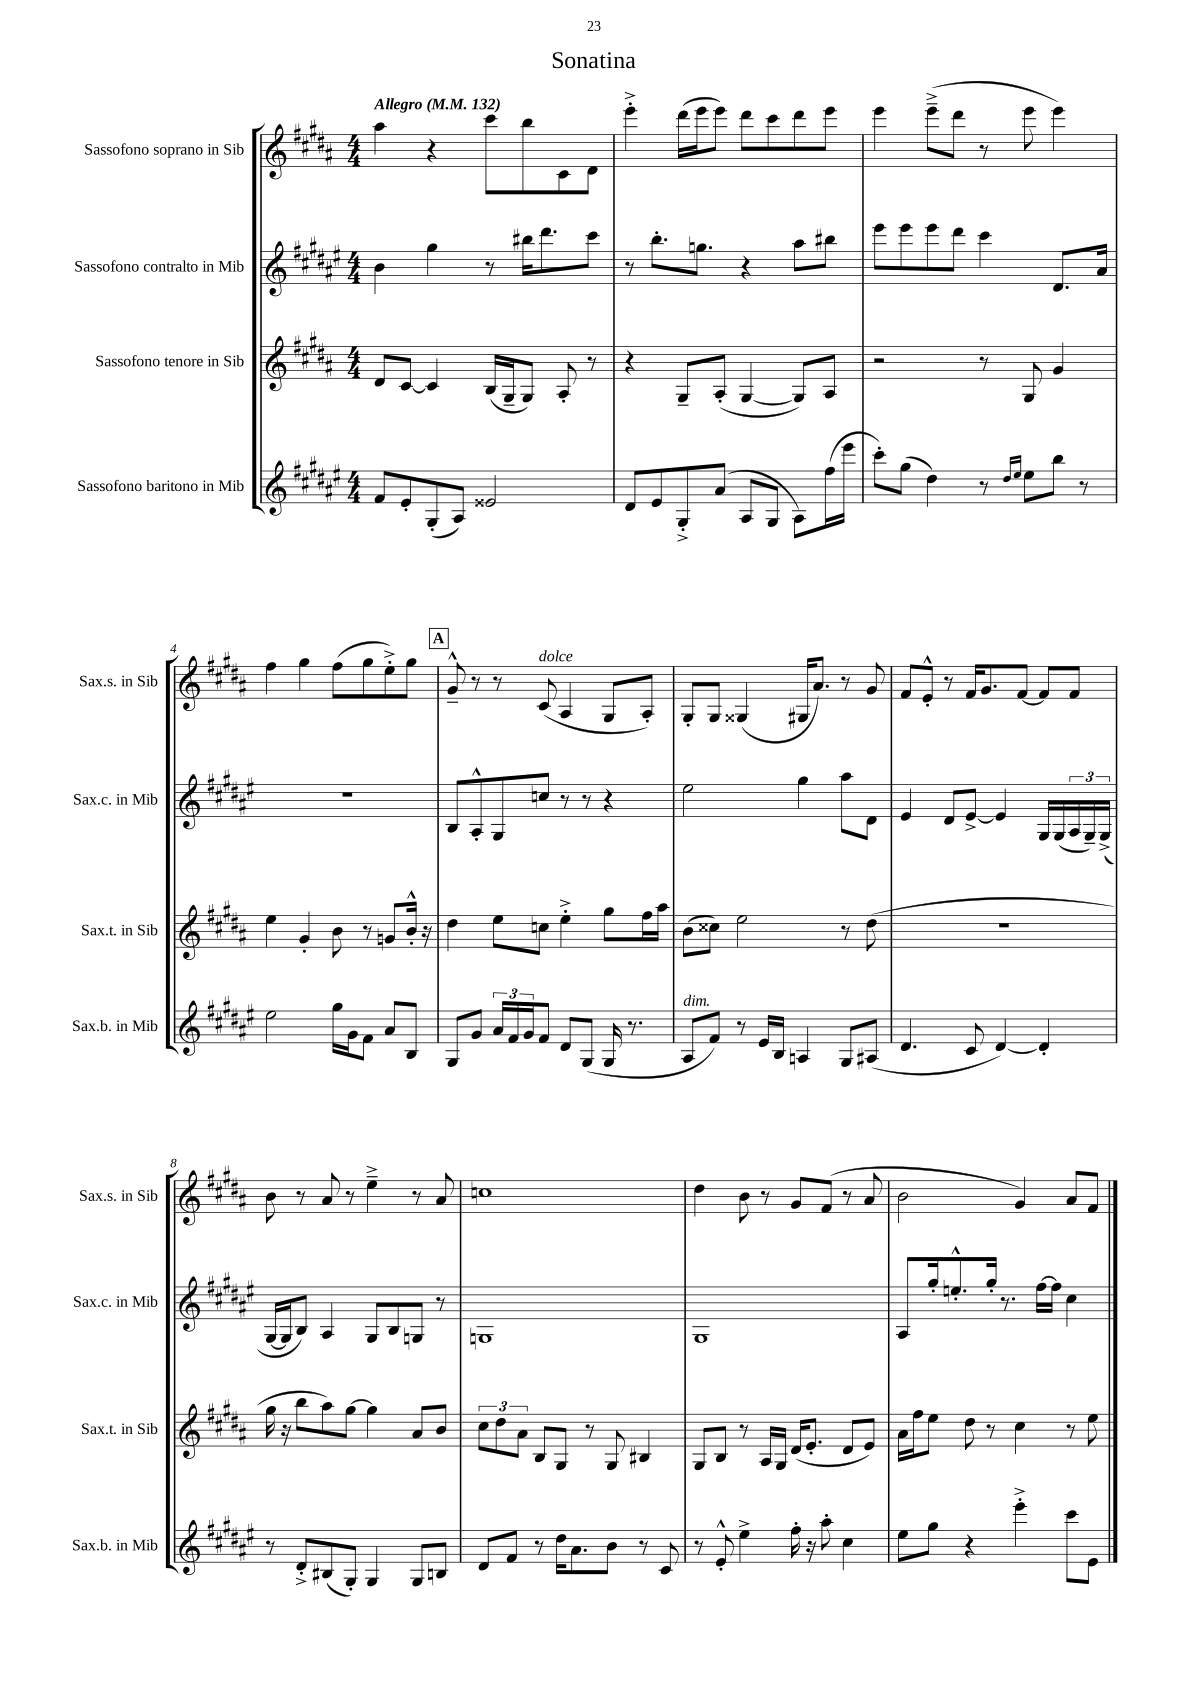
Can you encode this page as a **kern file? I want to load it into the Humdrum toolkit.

**kern	**kern	**kern	**kern
*part4	*part3	*part2	*part1
*staff4	*staff3	*staff2	*staff1
*I"Sassofono baritono in Mib	*I"Sassofono tenore in Sib	*I"Sassofono contralto in Mib	*I"Sassofono soprano in Sib
*I'Sax.b. in Mib	*I'Sax.t. in Sib	*I'Sax.c. in Mib	*I'Sax.s. in Sib
*clefG2	*clefG2	*clefG2	*clefG2
*k[f#c#g#d#a#e#]	*k[f#c#g#d#a#]	*k[f#c#g#d#a#e#]	*k[f#c#g#d#a#]
*M4/4	*M4/4	*M4/4	*M4/4
*MM132	*MM132	*MM132	*MM132
=1	=1	=1	=1
!	!	!	!LO:TX:a:B:t=Allegro
8f#/L	8d#/L	4b\	4aa#\
8e#'/	[8c#/J	.	.
(8G#'/	4c#/]	4gg#\	4r
8A#/J)	.	.	.
2e##X/	(16B/LL	8r	8ccc#\L
.	16G#~/J	.	.
.	8G#/J)	16bb#X\KL	8bb\
.	.	8.ddd#\	.
.	8A#'/	.	8c#\
.	8r	8ccc#\J	8d#\J
=2	=2	=2	=2
8d#/L	4r	8r	4eee'^\
8e#/	.	8.bb'\L	.
8G#'^/	8G#~/L	.	(16ddd#\LL
.	.	8.ggn\J	16eee\J
(8a#/J	(8A#'/J	.	8eee\J)
8A#/L	[4G#/	4r	8ddd#\L
8G#/J	.	.	8ccc#\
8A#\L)	8G#/L])	8aa#\L	8ddd#\
(16ff#\L	8A#/J	8bb#X\J	8eee\J
16eee#\JJ	.	.	.
=3	=3	=3	=3
8ccc#'\L)	2r	8eee#\L	4eee\
(8gg#\J	.	8eee#\	.
4dd#\)	.	8eee#\	(8eee~^\L
.	.	8ddd#\J	8ddd#\J
8r	8r	4ccc#\	8r
16qqdd#/LL	.	.	.
16qqee#/JJ	.	.	.
8ee#\L	8G#/	.	8eee\
8bb\J	4g#/	8.d#/L	4eee\)
8r	.	.	.
.	.	16a#/Jk	.
!!LO:LB:g=z
=4	=4	=4	=4
2ee#\	4ee\	1r	4ff#\
.	4g#'/	.	4gg#\
16gg#\LL	8b\	.	(8ff#\L
16g#\J	.	.	.
8f#\J	8r	.	8gg#\
8a#/L	8gn/L	.	8ee'^\)
8B/J	16b'^^/Jk	.	8gg#\J
.	16r	.	.
!!LO:REH:place=s1:t=A
=5	=5	=5	=5
8G#/L	4dd#\	8B/L	8g#~^^/
8g#/J	.	8A#'^^/	8r
24a#/LL	8ee\L	8G#/	8r
24f#/	.	.	.
24g#/J	.	.	.
!	!	!	!LO:TX:a:i:t=dolce
8f#/J	8ccn\J	8ccn/J	(8c#/
8d#/L	4ee'^\	8r	4A#/
(8G#/J	.	8r	.
16G#/	8gg#\L	4r	8G#/L
8.r	.	.	.
.	16ff#\L	.	8A#'/J)
.	16aa#\JJ	.	.
=6	=6	=6	=6
!LO:TX:a:i:t=dim.	!	!	!
8A#/L	(8b\L	2ee#\	8G#'/L
8f#/J)	8cc##X\J)	.	8G#/J
8r	2ee\	.	(4G##X/
16e#/LL	.	.	.
16B/JJ	.	.	.
4An/	.	4gg#\	16G#X/KL
.	.	.	8.a#/J)
8G#/L	8r	8aa#\L	8r
(8A#X/J	(8dd#\	8d#\J	8g#/
=7	=7	=7	=7
4.d#/	1r	4e#/	8f#/L
.	.	.	8e'^^/J
.	.	8d#/L	8r
8c#/	.	[8e#^/J	16f#/KL
.	.	.	8.g#/
[4d#/)	.	4e#/]	.
.	.	.	[8f#/J
4d#'/]	.	16G#/LL	8f#/L]
.	.	(16G#/	.
.	.	24A#/	8f#/J
.	.	24G#~/)	.
.	.	(24G#^/JJ	.
!!LO:LB:g=z
=8	=8	=8	=8
8r	16gg#\	[16G#/LL	8b\
.	16r	16G#/J]	.
8d#'^/L	8bb\L	8B/J)	8r
(8B#X/	8aa#\)	4A#/	8a#/
8G#'/J)	[8gg#\J	.	8r
4G#/	4gg#\]	8G#/L	4ee~^\
.	.	8B/	.
8G#/L	8a#/L	8Gn/J	8r
8Bn/J	8b/J	8r	8a#/
=9	=9	=9	=9
8d#/L	12cc#\L	1Gn	1ccn
.	12dd#\	.	.
8f#/J	.	.	.
.	12a#\J	.	.
8r	8B/L	.	.
16dd#\KL	8G#/J	.	.
8.a#\	.	.	.
.	8r	.	.
8b\J	8G#/	.	.
8r	4B#X/	.	.
8c#/	.	.	.
=10	=10	=10	=10
8r	8G#/L	1G#	4dd#\
8e#'^^/	8B/J	.	.
4ee#^\	8r	.	8b\
.	16A#/LL	.	8r
.	16G#/JJ	.	.
16ff#'\	(16d#/KL	.	8g#/L
16r	8.e'/J	.	.
8aa#'\	.	.	(8f#/J
4cc#\	8d#/L	.	8r
.	8e/J)	.	8a#/
=11	=11	=11	=11
8ee#\L	16a#\LL	8A#/L	2b\
.	16ff#\J	.	.
8gg#\J	8ee\J	16gg#'/k	.
.	.	8.een'^^/	.
4r	8dd#\	.	.
.	8r	16gg#'/Jk	.
.	.	8.r	.
4eee#'^\	4cc#\	.	4g#/)
.	.	[16ff#\LL	.
.	.	16ff#\JJ]	.
8ccc#\L	8r	4cc#\	8a#/L
8e#\J	8ee\	.	8f#/J
==	==	==	==
*-	*-	*-	*-
